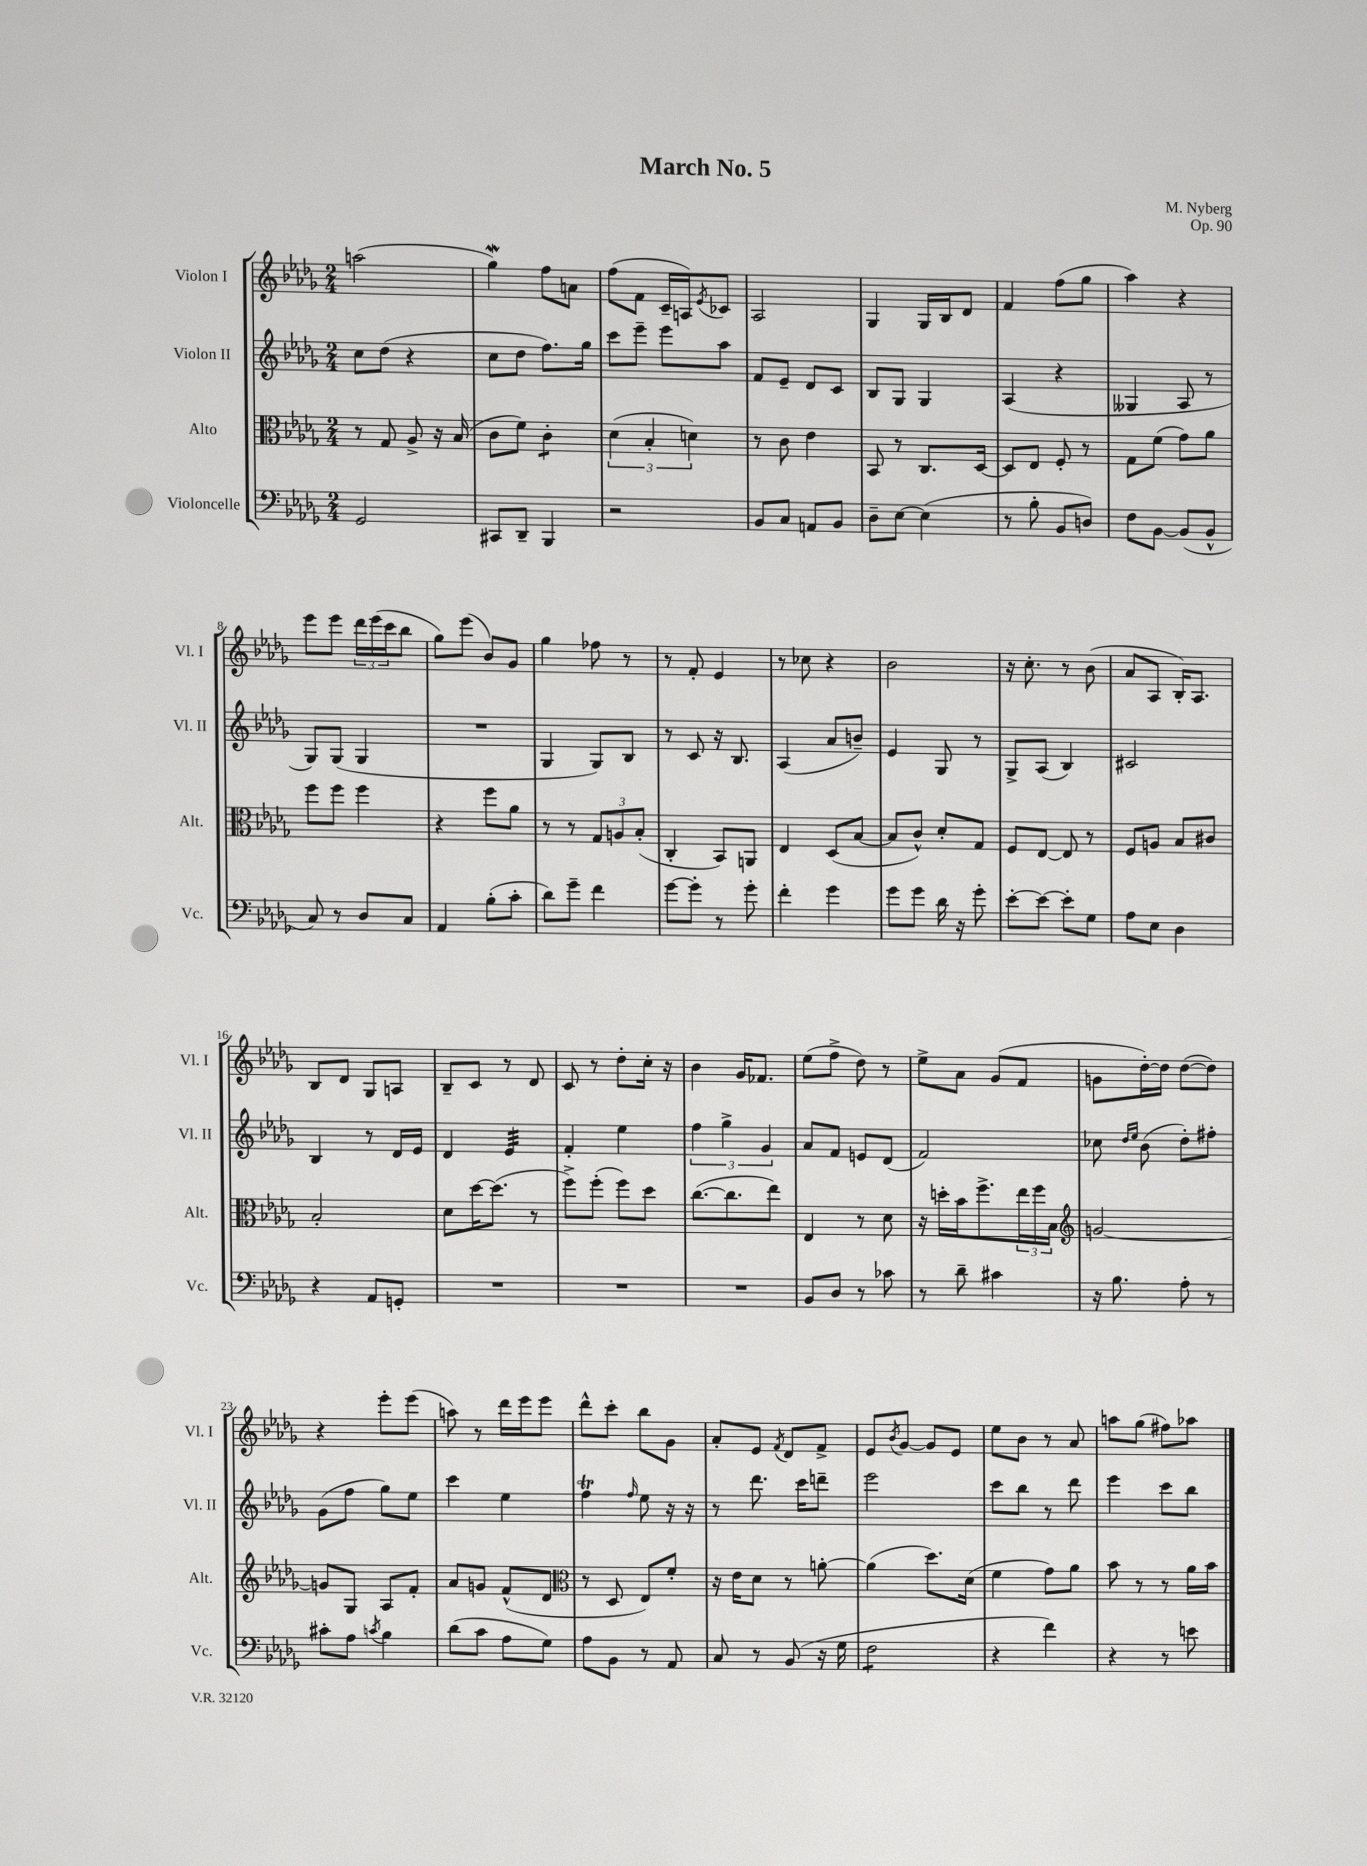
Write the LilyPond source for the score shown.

\header { title = "March No. 5" composer = "M. Nyberg" opus = "Op. 90" }
<<
\new StaffGroup <<
\new Staff = "s0" \with { instrumentName = "Violon I" shortInstrumentName = "Vl. I" } {
    \clef treble \key des \major \numericTimeSignature \time 2/4
    a''2( |
    ges''4\mordent) f''8 a'8 |
    f''8( f'8 c'16-- a16) \acciaccatura { ees'8 } ces'8 |
    aes2 |
    ges4 ges16 bes16 des'8 |
    f'4 f''8( ges''8 |
    aes''4) r4 |
    ees'''8 ees'''8 \tuplet 3/2 { des'''16 ees'''16( c'''16 } bes''8 |
    ges''8) ees'''8( bes'8) ges'8 |
    ges''4 fes''8 r8 |
    r8 f'8-. ees'4 |
    r8 ces''8 r4 |
    bes'2 |
    r16 c''8.-. r8 bes'8( |
    aes'8 aes8 bes16-.) aes8. |
    bes8 des'8 ges8 a8 |
    bes8-- c'8 r8 des'8 |
    c'8 r8 des''8-. c''16-. r16 |
    bes'4 ges'16 fes'8. |
    ees''8( f''8-> des''8) r8 |
    ees''8-> aes'8 ges'8( f'8 |
    g'8 des''16~-.) des''16 des''8~( des''8) |
    r4 ees'''8-. ees'''8( |
    a''8) r8 des'''16 ees'''16 ees'''8 |
    des'''8-^ c'''8-. bes''8 ges'8 |
    aes'8-. ees'8 \acciaccatura { f'8 } des'8 f'8-> |
    ees'8 \acciaccatura { bes'8 } ges'8~ ges'8 ees'8 |
    ees''8 bes'8 r8 aes'8 |
    a''8 ges''8( fis''8) aes''8 \bar "|." |
}
\new Staff = "s1" \with { instrumentName = "Violon II" shortInstrumentName = "Vl. II" } {
    \clef treble \key des \major \numericTimeSignature \time 2/4
    c''8 des''8( r4 |
    c''8 des''8 f''8.) ges''16 |
    c'''8 ees'''8-- ees'''8 aes''8 |
    f'8 ees'8-- des'8 c'8 |
    bes8 ges8 ges4 |
    aes4( r4 |
    geses4 aes8 r8 |
    ges8) ges8( ges4 |
    R2 |
    ges4 ges8) bes8 |
    r8 c'8 r16 bes8. |
    aes4( aes'8 b'8--) |
    ees'4 ges8 r8 |
    ges8-> aes8( bes4) |
    cis'2 |
    bes4 r8 des'16 ees'16 |
    des'4 ees'4:32 |
    f'4-. ees''4 |
    \tuplet 3/2 { f''4 ges''4-> ges'4 } |
    aes'8 f'8 e'8 des'8( |
    f'2) |
    ces''8 \grace { des''16 ees''16 } bes'8( des''8-.) fis''8-. |
    ges'8( f''8 ges''8) ees''8 |
    c'''4 ees''4 |
    f''4\trill \grace { f''16 } ees''8 r16 r16 |
    r8 des'''8. c'''16 d'''8-- |
    ees'''2 |
    c'''8 bes''8 r8 des'''8 |
    ees'''4 c'''8 bes''8 \bar "|." |
}
\new Staff = "s2" \with { instrumentName = "Alto" shortInstrumentName = "Alt." } {
    \clef alto \key des \major \numericTimeSignature \time 2/4
    r8 ges8 aes8-> r16 bes16( |
    c'8 f'8) c'4:8-. |
    \tuplet 3/2 { des'4( bes4-. d'4) } |
    r8 c'8 ees'4 |
    bes,8 r8 c8. des16~ |
    des8 ees8 f8-. r8 |
    ges8 f'8( ges'8) aes'8 |
    f''8 f''8 f''4 |
    r4 f''8 aes'8 |
    r8 r8 \tuplet 3/2 { ges8 a8 bes8-.( } |
    c4-. bes,8) a,8 |
    ees4 des8( bes8~ |
    bes8 c'8-^) des'8-. ges8 |
    f8 ees8~ ees8 r8 |
    f8 a8 bes8 cis'8 |
    bes2-. |
    des'8 des''16~ des''8.( r8 |
    f''8->) f''8-.( f''8) des''8 |
    c''8.~( c''8. ees''8) |
    ees4 r8 des'8 |
    r16 d''16-. bes'16 f''8.-> \tuplet 3/2 { ees''16 f''16 bes16 } |
    \clef treble g'2~ |
    g'8 ges8 aes8 f'8-. |
    aes'8 g'8 f'8-^( des'8 |
    \clef alto r8 des8 ees8) f'8-. |
    r16 ees'16 des'8 r8 a'8~-. |
    a'4( des''8.) des'16( |
    f'4 ges'8) aes'8 |
    bes'8 r8 r8 aes'16 bes'16 \bar "|." |
}
\new Staff = "s3" \with { instrumentName = "Violoncelle" shortInstrumentName = "Vc." } {
    \clef bass \key des \major \numericTimeSignature \time 2/4
    ges,2 |
    cis,8 des,8-- bes,,4 |
    r2 |
    bes,8 c8 a,8 bes,8 |
    des8-- ees8~ ees4( |
    r8 bes8-. bes,8 d8) |
    f8 bes,8~ bes,8( bes,8-^ |
    c8) r8 des8 c8 |
    aes,4 bes8-.( c'8-. |
    des'8) ges'8-- f'4 |
    ges'8~ ges'8-. r8 ges'8-. |
    f'4-. ges'4 |
    ges'8 ges'8 des'16 r16 ges'8-. |
    ees'8~-. ees'8~ ees'8-. ges8 |
    aes8 ees8 des4 |
    r4 aes,8 g,8-. |
    R2 |
    R2 |
    R2 |
    bes,8 des8 r8 ces'8 |
    r8 des'8-- cis'4 |
    r16 bes8. aes8-. r8 |
    cis'8-. aes8 \acciaccatura { c'8 } bes4 |
    des'8( c'8 aes8 ges8) |
    aes8 bes,8 r8 aes,8 |
    c8 r8 bes,8( r16 ges16 |
    f2:8 |
    r4 f'4) |
    r4 r8 e'8 \bar "|." |
}
>>
>>
